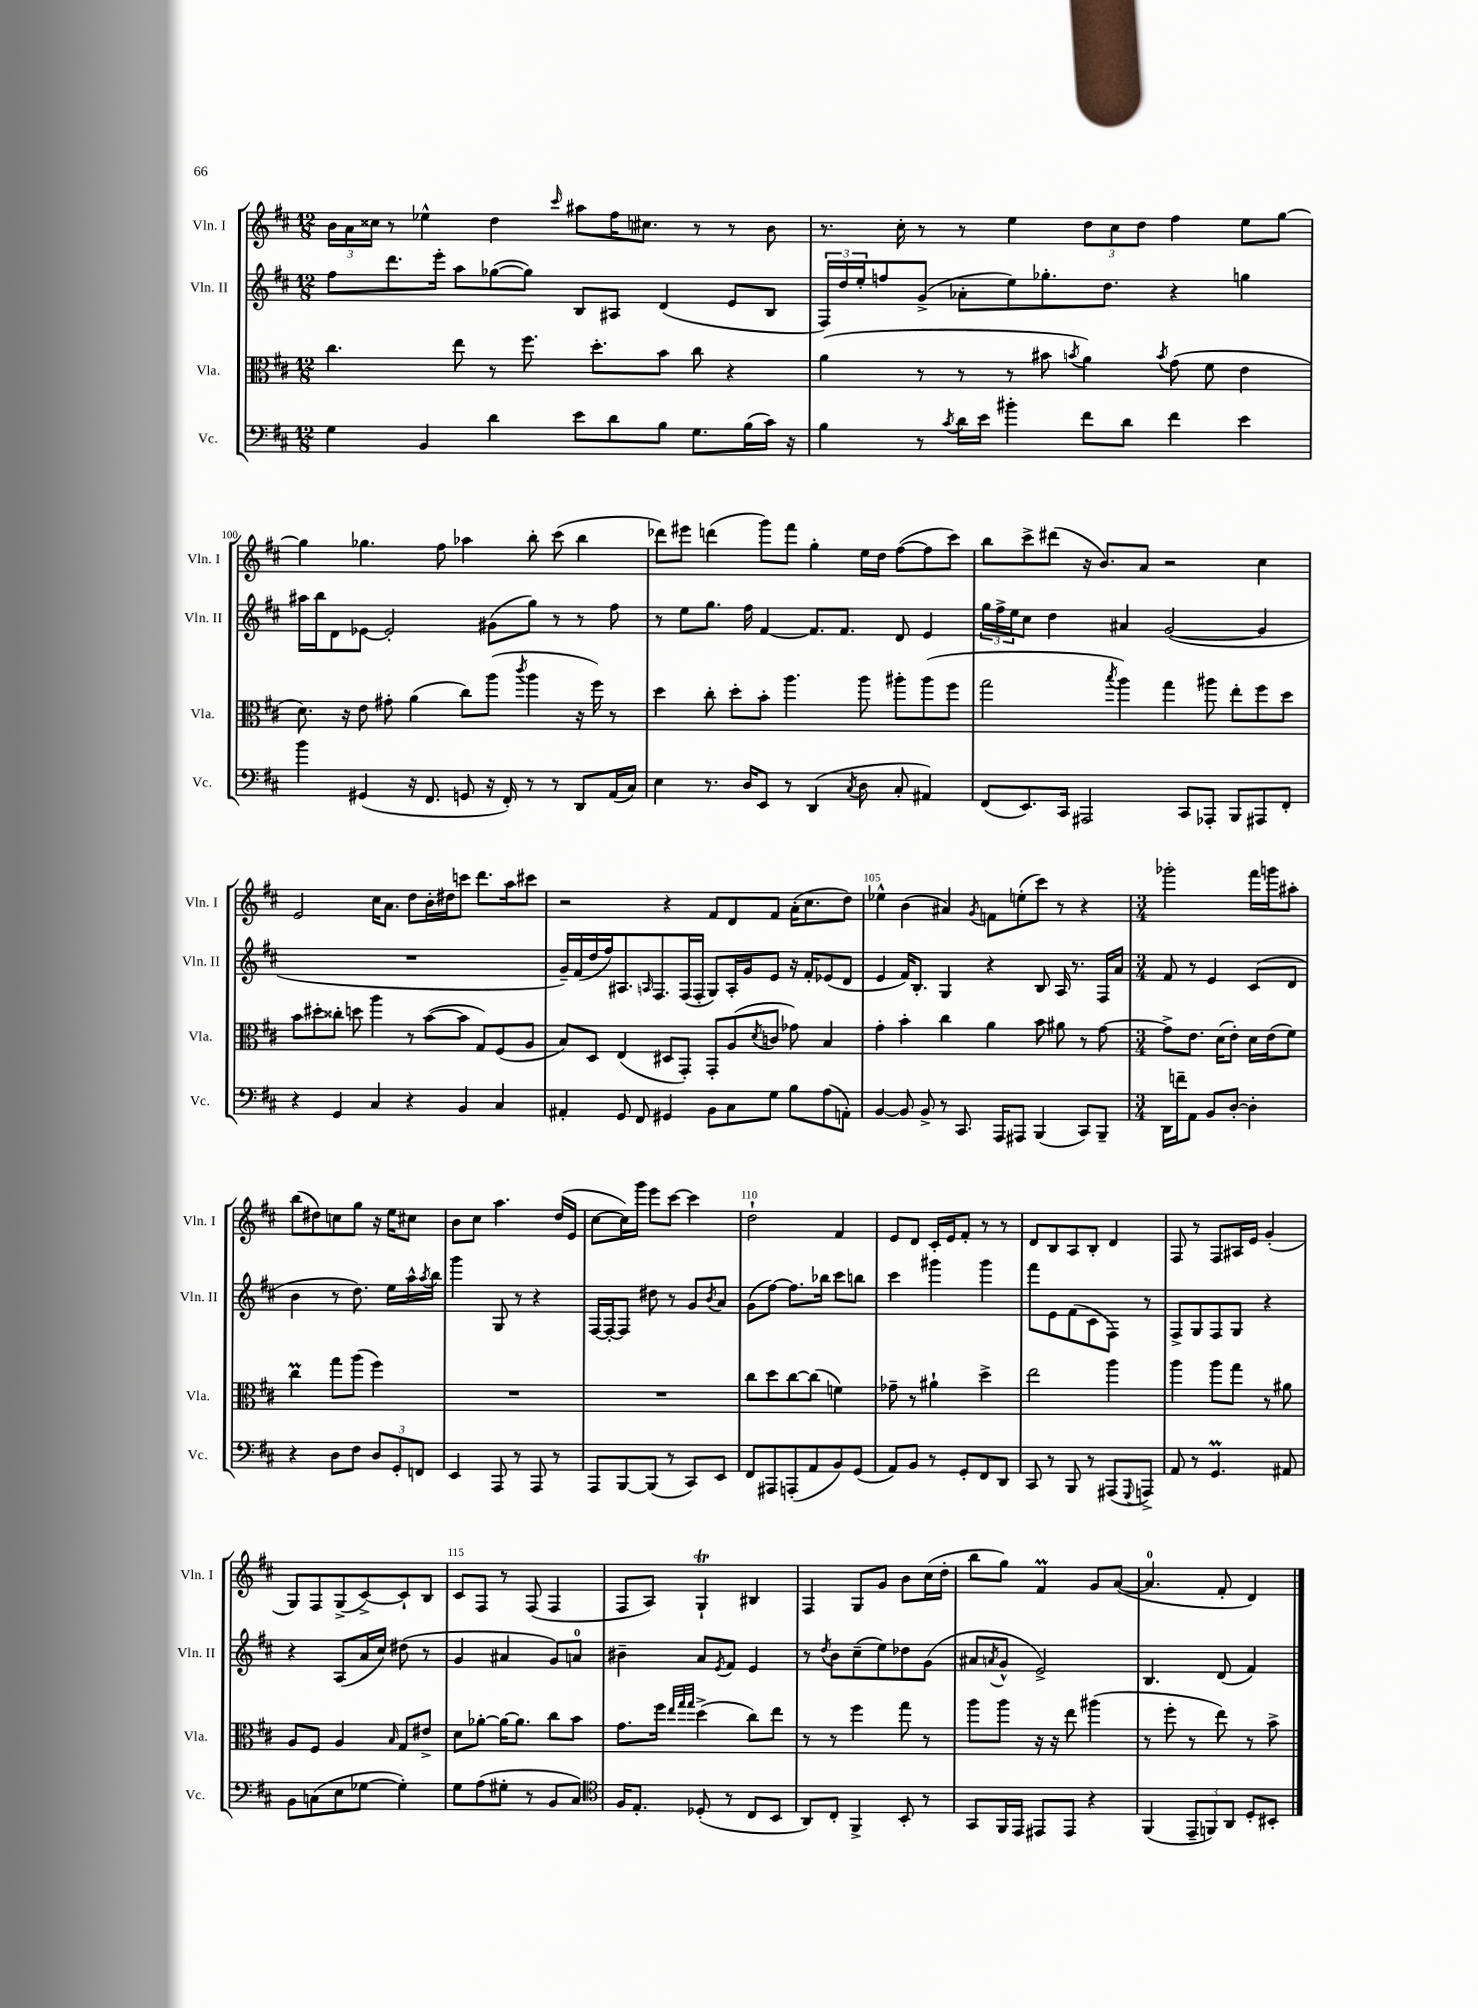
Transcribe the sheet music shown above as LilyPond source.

<<
\new StaffGroup <<
\new Staff = "s0" \with { instrumentName = "Vln. I" shortInstrumentName = "Vln. I" } {
    \clef treble \key d \major \numericTimeSignature \time 12/8
    \tuplet 3/2 { b'16 a'16 cisis''16 } r8 ees''4-^ d''4 \grace { cis'''16 } ais''8 fis''16 cis''8. r8 r8 b'8 |
    r8. cis''16-. r8 r8 e''4 \tuplet 3/2 { d''8 cis''8 d''8 } fis''4 e''8 g''8~ |
    g''4 ges''4. fis''8 aes''4 b''8-. cis'''8( b''4 |
    des'''8) eis'''8 d'''4( g'''8) fis'''8 g''4-. e''16 d''16 fis''8~( fis''8 cis'''8) |
    b''8 cis'''8-> dis'''8( r16 b'8.) a'8 r2 cis''4 |
    e'2 cis''16 a'8. d''8 b'16-. dis''16 c'''8 d'''8. a''16 cis'''8 |
    r2 r4 fis'8 d'8 fis'8 a'16-.( cis''8. d''8) |
    ees''4-^ b'4( ais'4) \acciaccatura { g'8 } f'8 e''8-.( cis'''8) r8 r4 |
    \numericTimeSignature \time 3/4 ges'''2-. fis'''16 g'''16 ais''8-. |
    b''8( dis''8) c''8 g''8 r16 e''16 cis''8 |
    b'8 cis''8 a''4. d''16( e'16 |
    cis''8~ cis''16) g'''16 e'''8 cis'''8~ cis'''4 |
    d''2-! fis'4 |
    e'8 d'8 cis'16-. e'16 fis'8-. r8 r8 |
    d'8 b8 a8 b8-. d'4 |
    fis8 r8 fis8 ais16 e'16 g'4-.( |
    g8) fis8 g8->( cis'8~->) cis'8-! b8 |
    cis'8 fis8 r8 fis8( fis4 |
    fis8 a8) g4-!\trill bis4 |
    fis4 g8 g'8 b'8 cis''16( d''16-. |
    b''8 g''8) fis'4\prall g'8 a'8~( |
    a'4.-0 fis'8-. d'4) \bar "|." |
}
\new Staff = "s1" \with { instrumentName = "Vln. II" shortInstrumentName = "Vln. II" } {
    \clef treble \key d \major \numericTimeSignature \time 12/8
    fis''8 d'''8. e'''16-. a''8 ges''8~( ges''8) b8 ais8 d'4( e'8 b8 |
    \tuplet 3/2 { fis16) d''16 e''16-. } f''8 g'8->( aes'8-. e''8) ges''8.-. d''8. r4 g''4 |
    ais''16 b''16 d'8 ees'8~ ees'2-. gis'8( g''8) r8 r8 fis''8 |
    r8 e''8 g''8. fis''16 fis'4~ fis'8. fis'8. d'8 e'4 |
    \tuplet 3/2 { g''16 fis''16-> e''16 } cis''8 d''4 ais'4 g'2~( g'4 |
    R1. |
    g'16--) fis'16( d''16 fis''16) ais8. \grace { a16 } fis8. fis16( fis16-. g8) a16-. g'16 e'8 r16 fis'16-. ees'8( d'8 |
    e'4 fis'16) b8.-. g4 r4 b8 a16 r8. fis16 a'16 |
    \numericTimeSignature \time 3/4 fis'8 r8 e'4 cis'8( d'8 |
    b'4 r8 d''8.) e''16 a''16-^ \acciaccatura { a''8 } b''16 |
    g'''4 g8 r8 r4 |
    fis16~ fis16~-. fis8 dis''8 r8 g'8 \acciaccatura { b'8 } a'8 |
    g'8( fis''8~) fis''8. bes''16 cis'''8 b''8 |
    cis'''4 gis'''4 gis'''4 |
    fis'''8 e'8 fis'8( cis'8 fis8) r8 |
    fis8-> g8 fis8 g8 r4 |
    r4 a8( a'16 cis''16) dis''8( r8 |
    g'4 ais'4 g'8) a'8-0 |
    bis'4-- a'8 \acciaccatura { e'8 } fis'8 e'4 |
    r8 \acciaccatura { d''8 } b'8 cis''8--( e''8) des''8 g'8( |
    ais'8 \acciaccatura { a'8 } g'8-^ e'2->) |
    b4. d'8( fis'4) \bar "|." |
}
\new Staff = "s2" \with { instrumentName = "Vla." shortInstrumentName = "Vla." } {
    \clef alto \key d \major \numericTimeSignature \time 12/8
    cis''4. e''8 r8 fis''8. d''8.-. b'8 cis''8 r4 |
    a'4( r8 r8 r8 bis'8 \acciaccatura { b'8 } a'4) \acciaccatura { b'8 } g'8( fis'8 e'4 |
    d'8.) r16 e'8 gis'8-. a'4( cis''8) a''8( \acciaccatura { cis'''8 } a''4 r16 fis''16) r8 |
    d''4 cis''8-. d''8-. b'8-. a''4. a''8 ais''8-. ais''8( fis''8 |
    g''2 \acciaccatura { b''8 } a''4) g''4 ais''8 e''8-. fis''8 d''8 |
    b'8 dis''8-. cisis''8-. d''8 a''4 r8 b'8~( b'8 g8) fis8( a8 |
    b8) d8 e4( dis8 g,8-.) g,8-. a8( \acciaccatura { d'8 } c'8 ges'8) b4 |
    g'4-. b'4-. cis''4 a'4 b'8 ais'8 r8 g'8~ |
    \numericTimeSignature \time 3/4 g'8-> e'8. d'16( e'8-.) d'16 e'16( fis'8) |
    cis''4\prall g''8 a''8( fis''4) |
    R2. |
    R2. |
    cis''8 d''8 cis''8~ cis''8( f'4) |
    ges'8-- r8 ais'4-! d''4-> |
    e''2 a''4 |
    a''4 a''8 g''8 r8 ais'8 |
    a8 fis8 a4 \grace { b16 } g8 eis'8-> |
    d'8 aes'8~-. aes'16~ aes'8. cis''8 b'8 |
    g'8. fis''16 \grace { e''32 g''32 g''32 } d''4->( cis''8) e''8 |
    r8 r8 fis''4 g''8 r8 |
    a''8 a''8 r16 r16 e''8 ais''4( |
    r8 fis''8-. r8 e''8) r8 b'8-> \bar "|." |
}
\new Staff = "s3" \with { instrumentName = "Vc." shortInstrumentName = "Vc." } {
    \clef bass \key d \major \numericTimeSignature \time 12/8
    g4 b,4 d'4 e'8 d'8 b8 g8. b16( cis'16) r16 |
    b4 r8 \acciaccatura { cis'8 } d'16 e'16 bis'4-. fis'8 d'8 fis'4 e'4 |
    b'4 gis,4( r16 fis,8. g,8 r16 fis,16-.) r8 r8 d,8 a,16( cis16) |
    e4 r8. d16 e,8 r8 d,4( \acciaccatura { cis8 } d8 cis8-. ais,4) |
    fis,8( e,8.) cis,16 ais,,2 cis,8 aes,,8-. b,,8 ais,,8 fis,8-. |
    r4 g,4 cis4 r4 b,4 cis4 |
    ais,4-. g,8 fis,8 gis,4 b,8 cis8 g8 b8 a8( a,8-.) |
    b,4~ b,8 b,8-> r8 cis,8. a,,16 ais,,8 b,,4( cis,8) b,,8-- |
    \numericTimeSignature \time 3/4 d,16 f'16-- a,8 b,8 d8~-. d4-. |
    r4 d8 fis8 \tuplet 3/2 { d8 g,8-. f,8 } |
    e,4 a,,8 r8 a,,8 r8 |
    a,,8 b,,8~ b,,8( r8 cis,8) e,8 |
    fis,8 ais,,8 a,,8-.( a,8 b,8) g,8( |
    a,8) b,8 r8 g,8-. fis,8 d,8 |
    cis,8 r8 b,,8 r8 ais,,8( \appoggiatura { g,,8 } a,,8->) |
    a,8 r8 g,4.\prall ais,8 |
    b,8 c8( e8 ges8~ ges4-.) |
    g8 a8( gis8-. r8 b,8 cis8) |
    \clef tenor fis16 e8.-. des8-.( r8 cis8 b,8 |
    a,8) cis8-. fis,4-> b,8-. r8 |
    g,8 fis,16 e,16 eis,8 eis,8 r4 |
    fis,4( \tuplet 3/2 { e,8-- f,8) a,8 } d8-. bis,8-. \bar "|." |
}
>>
>>
\layout { \context { \Score currentBarNumber = #98 \override BarNumber.break-visibility = ##(#f #t #t) barNumberVisibility = #(every-nth-bar-number-visible 5) } }
